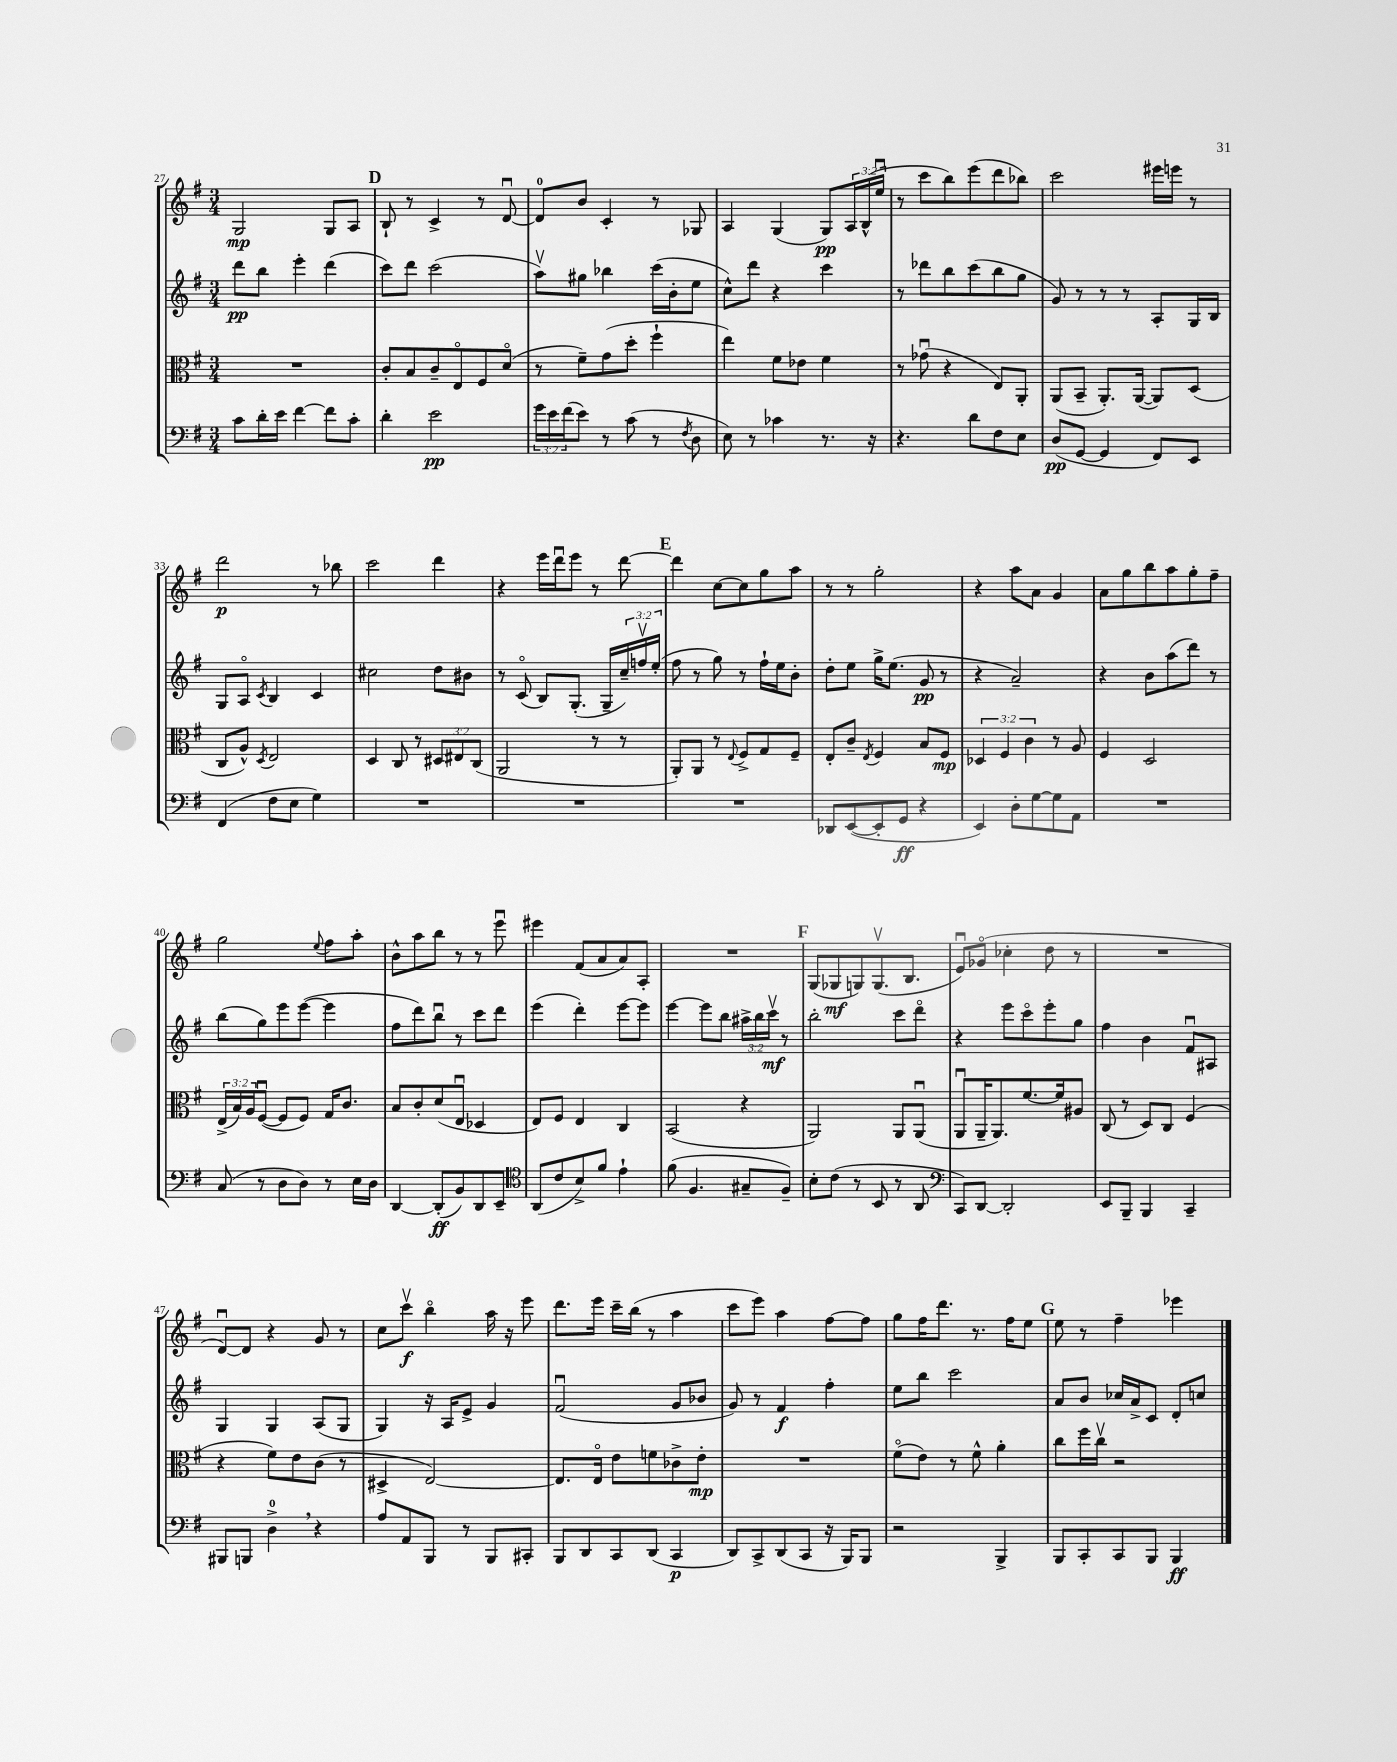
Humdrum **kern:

**kern	**dynam	**kern	**dynam	**kern	**dynam	**kern	**dynam
*part4	*part4	*part3	*part3	*part2	*part2	*part1	*part1
*staff4	*staff4	*staff3	*staff3	*staff2	*staff2	*staff1	*staff1
*clefF4	*	*clefC3	*	*clefG2	*	*clefG2	*
*k[f#]	*	*k[f#]	*	*k[f#]	*	*k[f#]	*
*M3/4	*	*M3/4	*	*M3/4	*	*M3/4	*
=27	=27	=27	=27	=27	=27	=27	=27
8c\L	.	2.r	.	8ddd\L	pp	2G/	mp
16d'\L	.	.	.	8bb\J	.	.	.
16e\JJ	.	.	.	.	.	.	.
[4f#\	.	.	.	4eee'\	.	.	.
8f#\L]	.	.	.	(4ddd\	.	8G/L	.
8c'\J	.	.	.	.	.	8A/J	.
!!LO:REH:place=s1:t=D
=28	=28	=28	=28	=28	=28	=28	=28
4d'\	.	8c'/L	.	8ccc\L)	.	8B`/	.
.	.	8B/	.	8ddd\J	.	8r	.
2e\	pp	8c~/	.	(2ccc\	.	4c^/	.
.	.	8E/	.	.	.	.	.
.	.	8F#/	.	.	.	8r	.
.	.	(8d/J	.	.	.	[8du/	.
=29	=29	=29	=29	=29	=29	=29	=29
24g\LL	.	8r	.	8aav\L)	.	8d/L]	.
24e\	.	.	.	.	.	.	.
(24f#\J	.	.	.	.	.	.	.
8e\J)	.	8f#~\L)	.	8gg#X\J	.	8b/J	.
8r	.	(8g\	.	4bb-X\	.	4c'/	.
(8c\	.	8dd'\J	.	.	.	.	.
8r	.	4ff#`\	.	(16ccc\LL	.	8r	.
.	.	.	.	16b'\J	.	.	.
8qF#/	.	.	.	.	.	.	.
8D\	.	.	.	8ee\J	.	8G-X/	.
=30	=30	=30	=30	=30	=30	=30	=30
8E\)	.	4ee\)	.	8cc^^\L)	.	4A/	.
8r	.	.	.	8ddd\J	.	.	.
4c-X\	.	8f#\L	.	4r	.	(4G/	.
.	.	8e-X\J	.	.	.	.	.
8.r	.	4f#\	.	4ccc\	.	8G/L)	pp
.	.	.	.	.	.	24A/L	.
.	.	.	.	.	.	(24B^^/	.
16r	.	.	.	.	.	.	.
.	.	.	.	.	.	24eeu/JJ	.
=31	=31	=31	=31	=31	=31	=31	=31
4.r	.	8r	.	8r	.	8r	.
.	.	(8g-Xu\	.	8ddd-X\L	.	8ccc\L	.
.	.	4r	.	8bb\	.	8bb\)	.
8d\L	.	.	.	(8ccc\	.	(8eee\	.
8F#\	.	8E/L)	.	8bb\	.	8ddd\	.
8E\J	.	8AA'/J	.	8gg\J	.	8bb-X\J)	.
=32	=32	=32	=32	=32	=32	=32	=32
(8D/L	pp	(8AA/L	.	8g/)	.	2ccc\	.
[8GG/J	.	8BB~/J	.	8r	.	.	.
4GG/]	.	8.AA'/L)	.	8r	.	.	.
.	.	.	.	8r	.	.	.
.	.	([16AA/Jk	.	.	.	.	.
8FF#/L)	.	8AA/L])	.	8A'/L	.	16eee#X\LL	.
.	.	.	.	.	.	16eeen\JJ	.
8EE/J	.	(8D/J	.	16G/L	.	8r	.
.	.	.	.	16B/JJ	.	.	.
!!LO:LB:g=z
=33	=33	=33	=33	=33	=33	=33	=33
(4FF#/	.	8C/L	.	8G/L	.	2ddd\	p
.	.	8A^^/J)	.	8A/J	.	.	.
.	.	8qD/	.	8qc/	.	.	.
8F#\L	.	2E/	.	4B/	.	.	.
8E\J	.	.	.	.	.	.	.
4G\)	.	.	.	4c/	.	8r	.
.	.	.	.	.	.	8bb-X\	.
=34	=34	=34	=34	=34	=34	=34	=34
2.r	.	4D/	.	2cc#X\	.	2ccc\	.
.	.	8C/	.	.	.	.	.
.	.	8r	.	.	.	.	.
.	.	12D#X/L	.	8dd\L	.	4ddd\	.
.	.	12E#X/	.	.	.	.	.
.	.	.	.	8b#X\J	.	.	.
.	.	(12C/J	.	.	.	.	.
=35	=35	=35	=35	=35	=35	=35	=35
2.r	.	2AA/	.	8r	.	4r	.
.	.	.	.	(8c/	.	.	.
.	.	.	.	8B/L)	.	16eee\LL	.
.	.	.	.	.	.	16dddu\J	.
.	.	.	.	(8.G'/J	.	8eee\J	.
.	.	8r	.	.	.	8r	.
.	.	.	.	16G~/LL	.	.	.
.	.	8r	.	24cc~/)	.	[8ddd\	.
.	.	.	.	24ffnv/	.	.	.
.	.	.	.	(24ee'/JJ	.	.	.
!!LO:REH:place=s1:t=E
=36	=36	=36	=36	=36	=36	=36	=36
2.r	.	8AA'/L)	.	8ff#\	.	4ddd\]	.
.	.	8AA/J	.	8r	.	.	.
.	.	8r	.	8gg\)	.	[8cc\L	.
.	.	8qqE/	.	.	.	.	.
.	.	8F#^/L	.	8r	.	8cc\]	.
.	.	8G/	.	16ff#`\LL	.	8gg\	.
.	.	.	.	16ee\J	.	.	.
.	.	8F#~/J	.	8b'\J	.	8aa\J	.
=37	=37	=37	=37	=37	=37	=37	=37
8DD-X/L	.	8E'/L	.	8dd'\L	.	8r	.
([8EE/	.	8c~/J	.	8ee\J	.	8r	.
.	.	8qE/	.	.	.	.	.
8EE'/]	.	4F#/	.	16gg^\KL	.	2gg'\	.
.	.	.	.	(8.ee\J	.	.	.
8GG/J	ff	.	.	.	.	.	.
4r	.	8B/L	.	8g/	pp	.	.
.	.	8F#/J	mp	8r	.	.	.
=38	=38	=38	=38	=38	=38	=38	=38
4EE/)	.	6D-X/	.	4r	.	4r	.
.	.	6F#/	.	.	.	.	.
8D'\L	.	.	.	2a~/)	.	8aa\L	.
.	.	6c\	.	.	.	.	.
[8G\	.	.	.	.	.	8a\J	.
8G\]	.	8r	.	.	.	4g/	.
8AA\J	.	8A/	.	.	.	.	.
=39	=39	=39	=39	=39	=39	=39	=39
2.r	.	4F#/	.	4r	.	8a\L	.
.	.	.	.	.	.	8gg\	.
.	.	2D/	.	8b\L	.	8bb\	.
.	.	.	.	(8aa\	.	8aa\	.
.	.	.	.	8ddd\J)	.	8gg'\	.
.	.	.	.	8r	.	8ff#~\J	.
!!LO:LB:g=z
=40	=40	=40	=40	=40	=40	=40	=40
(8C/	.	(24E^/LL	.	(8bb\L	.	2gg\	.
.	.	24B/)	.	.	.	.	.
.	.	24A/J	.	.	.	.	.
8r	.	([8F#u/J	.	8gg\)	.	.	.
8D\L	.	8F#/L]	.	8eee\	.	.	.
8D\J)	.	8F#/J)	.	([8eee\J	.	.	.
.	.	.	.	.	.	8qqee/	.
8r	.	16G/KL	.	4eee\]	.	8ff#\L	.
.	.	8.c/J	.	.	.	.	.
16E\LL	.	.	.	.	.	8aa'\J	.
16D\JJ	.	.	.	.	.	.	.
=41	=41	=41	=41	=41	=41	=41	=41
[4DD/	.	8B/L	.	8ff#\L	.	8b^^\L	.
.	.	8c'/	.	8ddd\)	.	8aa\	.
(8DD'/L]	ff	(8d/	.	8bbu\J	.	8bb\J	.
8BB/)	.	8Eu/J	.	8r	.	8r	.
8DD/	.	4D-X/	.	8ccc\L	.	8r	.
8EE~/J	.	.	.	8ddd\J	.	8eeeu\	.
=42	=42	=42	=42	=42	=42	=42	=42
*clefC4	*	*	*	*	*	*	*
(8AA/L	.	8E/L)	.	(4eee\	.	4eee#X\	.
8c/	.	8F#/J	.	.	.	.	.
8B^/)	.	4E/	.	4ddd'\)	.	(8f#/L	.
8f#/J	.	.	.	.	.	8a/	.
4e`\	.	4C/	.	[8eee\L	.	8a/)	.
.	.	.	.	8eee\J]	.	8A'/J	.
=43	=43	=43	=43	=43	=43	=43	=43
(8f#\	.	(2BB/	.	[4eee\	.	2.r	.
4.F#/	.	.	.	.	.	.	.
.	.	.	.	8eee\L]	.	.	.
.	.	.	.	8bb\J	.	.	.
8G#X~/L	.	4r	.	24aa#X^\LL	.	.	.
.	.	.	.	24bb\	.	.	.
.	.	.	.	24cccv\JJ	mf	.	.
8F#~/J)	.	.	.	8r	.	.	.
!!LO:REH:place=s1:t=F
=44	=44	=44	=44	=44	=44	=44	=44
8B'\L	.	2AA/)	.	2bb'\	.	(8G/L	.
(8c\J	.	.	.	.	.	8G-X/	mf
8r	.	.	.	.	.	8Gn/)	.
8BB/	.	.	.	.	.	(8.Gv/	.
8r	.	8AA/L	.	8ccc\L	.	.	.
.	.	.	.	.	.	8.B/J	.
8AA/	.	(8AAu/J	.	8ddd\J	.	.	.
=45	=45	=45	=45	=45	=45	=45	=45
*clefF4	*	*	*	*	*	*	*
8CC/L)	.	8AAu/L	.	4r	.	8eu/L)	.
[8DD/J	.	16AA~/K	.	.	.	(8g-X/J	.
.	.	8.AA/)	.	.	.	.	.
2DD'/]	.	.	.	8eee\L	.	4cc-X'\	.
.	.	[8.f#/	.	8ccc\	.	.	.
.	.	.	.	8eee'\	.	8dd\	.
.	.	16f#/k]	.	.	.	.	.
.	.	8A#X/J	.	8gg\J	.	8r	.
=46	=46	=46	=46	=46	=46	=46	=46
8EE/L	.	(8C/	.	4ff#\	.	2.r	.
8BBB~/J	.	8r	.	.	.	.	.
4BBB/	.	8D/L)	.	4b\	.	.	.
.	.	8C/J	.	.	.	.	.
4CC~/	.	(4F#/	.	8f#u/L	.	.	.
.	.	.	.	8A#X/J	.	.	.
!!LO:LB:g=z
=47	=47	=47	=47	=47	=47	=47	=47
8BBB#X/L	.	4r	.	4G/	.	[8du/L)	.
8BBBn/J	.	.	.	.	.	8d/J]	.
4D^,\	.	8f#\L)	.	4G/	.	4r	.
.	.	8e\	.	.	.	.	.
4r	.	(8c\J	.	(8A/L	.	8g/	.
.	.	8r	.	8G/J	.	8r	.
=48	=48	=48	=48	=48	=48	=48	=48
8A/L	.	4D#X^/	.	4G/)	.	8cc\L	.
8AA/	.	.	.	.	.	8cccv\J	f
8BBB/J	.	[2E/)	.	16r	.	4bb\	.
.	.	.	.	16A/KL	.	.	.
8r	.	.	.	8e^/J	.	.	.
8BBB/L	.	.	.	4g/	.	16aa\	.
.	.	.	.	.	.	16r	.
8CC#X'/J	.	.	.	.	.	8eee\	.
=49	=49	=49	=49	=49	=49	=49	=49
8BBB/L	.	8.E/L]	.	(2f#u/	.	8.ddd\L	.
8DD/	.	.	.	.	.	.	.
.	.	16E/Jk	.	.	.	16eee\Jk	.
8CC/	.	8e\L	.	.	.	16ccc~\LL	.
.	.	.	.	.	.	(16bb\JJ	.
(8DD/J	.	8fn\	.	.	.	8r	.
4CC/	p	8c-X^\	.	8g/L	.	4aa\	.
.	.	8e'\J	mp	8b-X/J	.	.	.
=50	=50	=50	=50	=50	=50	=50	=50
8DD/L)	.	2.r	.	8g/)	.	8ccc\L	.
8CC^/	.	.	.	8r	.	8eee\J)	.
(8DD/	.	.	.	4f#/	f	4aa\	.
8CC/J	.	.	.	.	.	.	.
16r	.	.	.	4ff#'\	.	[8ff#\L	.
16BBB/KL)	.	.	.	.	.	.	.
8BBB/J	.	.	.	.	.	8ff#\J]	.
=51	=51	=51	=51	=51	=51	=51	=51
2r	.	(8f#\L	.	8ee\L	.	8gg\L	.
.	.	8e\J)	.	8bb\J	.	16ff#\K	.
.	.	.	.	.	.	8.ddd\J	.
.	.	8r	.	2ccc\	.	.	.
.	.	8f#^^\	.	.	.	8.r	.
4BBB^/	.	4a'\	.	.	.	.	.
.	.	.	.	.	.	16ff#\KL	.
.	.	.	.	.	.	8ee\J	.
!!LO:REH:place=s1:t=G
=52	=52	=52	=52	=52	=52	=52	=52
8BBB/L	.	8cc\L	.	8a/L	.	8ee\	.
8CC'/	.	16ff#\L	.	8b/J	.	8r	.
.	.	16ccv\JJ	.	.	.	.	.
8CC/	.	2r	.	16cc-X/LL	.	4ff#~\	.
.	.	.	.	16a^/J	.	.	.
8BBB/J	.	.	.	8c/J	.	.	.
4BBB/	ff	.	.	8d'/L	.	4eee-X\	.
.	.	.	.	8ccn/J	.	.	.
==	==	==	==	==	==	==	==
*-	*-	*-	*-	*-	*-	*-	*-
